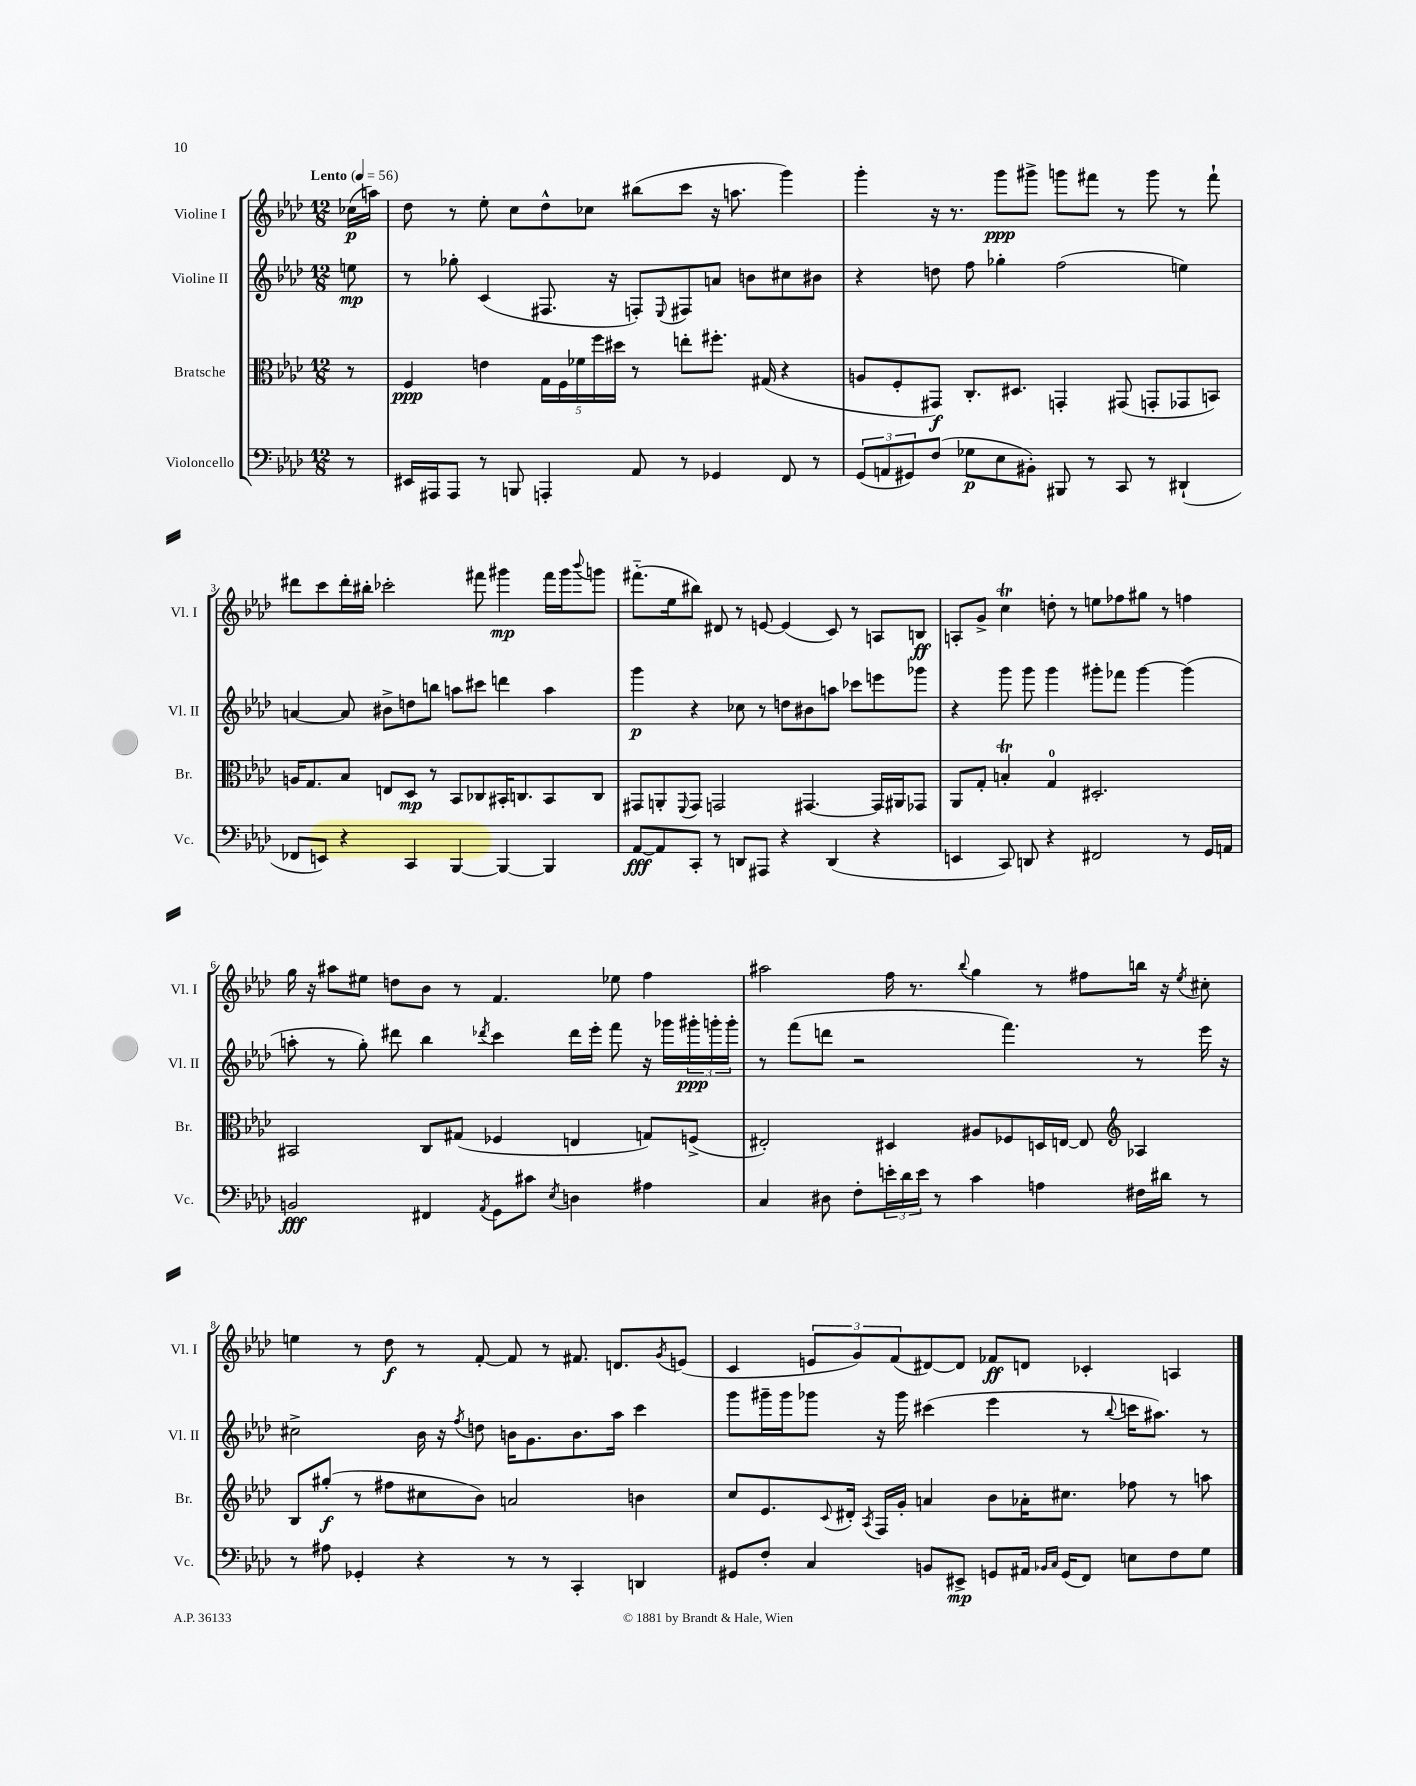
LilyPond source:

<<
\new StaffGroup <<
\new Staff = "s0" \with { instrumentName = "Violine I" shortInstrumentName = "Vl. I" } {
    \clef treble \key aes \major \numericTimeSignature \time 12/8 \partial 8 \tempo "Lento" 4 = 56
    ces''16\p( a''16) |
    des''8 r8 ees''8-. c''8 des''8-^ ces''8 bis''8( c'''8 r16 a''8. g'''4) |
    g'''4-. r16 r8. g'''8\ppp gis'''8-> g'''8 fis'''8 r8 g'''8 r8 fis'''8-! |
    dis'''8 c'''8 dis'''16-. bis''16-. ces'''2-. fis'''8 gis'''4\mp fis'''16 gis'''16 \appoggiatura { bes'''8 } g'''8 |
    fis'''8.-_( ees''16 bis''8) dis'8 r8 e'8~ e'4( c'8) r8 a8 b8\ff |
    a8-. g'8-> c''4\trill d''8-. r8 e''8 fes''8 gis''8 r8 f''4 |
    g''16 r16 ais''8 eis''8 d''8 bes'8 r8 f'4. ees''8 f''4 |
    ais''2 f''16 r8. \appoggiatura { bes''8 } g''4 r8 fis''8 b''16 r16 \acciaccatura { ees''8 } cis''8-. |
    e''4 r8 des''8\f r8 f'8~-. f'8 r8 fis'8. d'8. \acciaccatura { g'8 } e'8( |
    c'4 \tuplet 3/2 { e'8 g'8) f'8( } dis'8~) dis'8 fes'8\ff d'8 ces'4-. a4 \bar "|." |
}
\new Staff = "s1" \with { instrumentName = "Violine II" shortInstrumentName = "Vl. II" } {
    \clef treble \key aes \major \numericTimeSignature \time 12/8 \partial 8
    e''8\mp |
    r8 ges''8-. c'4( fis8. r16 f8-.) \appoggiatura { ees8 } fis8 a'8 b'8 cis''8 bis'8 |
    r4 d''8 f''8 ges''4-. f''2( e''4) |
    a'4~ a'8 bis'8-> d''8 b''8 a''8 cis'''8 d'''4 a''4 |
    g'''4\p r4 ces''8 r8 d''8 bis'8 a''8 ces'''8 e'''8 ges'''8 |
    r4 g'''8 g'''8 g'''4 gis'''8-. fes'''8 gis'''4~ gis'''4( |
    a''8-. r8 g''8-.) dis'''8 bes''4 \acciaccatura { des'''8 } c'''4 des'''16 ees'''16-. f'''8 r16 ges'''16 \tuplet 3/2 { gis'''16-.\ppp g'''16-. g'''16-. } |
    r8 f'''8( d'''8 r2 f'''4.) r8 ees'''16 r16 |
    cis''2-> bes'16 r16 \acciaccatura { f''8 } d''8 b'16 g'8. b'8. aes''16 c'''4 |
    g'''8 gis'''16-- gis'''16 ges'''8 r16 ges'''16 cis'''4( ees'''4 r8 \appoggiatura { bes''8 } c'''16 ais''8.) r8 \bar "|." |
}
\new Staff = "s2" \with { instrumentName = "Bratsche" shortInstrumentName = "Br." } {
    \clef alto \key aes \major \numericTimeSignature \time 12/8 \partial 8
    r8 |
    f4\ppp e'4 \tuplet 5/4 { g16 f16 fes'16 f''16 dis''16 } r8 e''8-. fis''8.-. gis16( r4 |
    a8 f8-. gis,8\f) c8.-. dis8. g,4-. gis,8( g,8-. ges,8 b,8) |
    a16 g8. bes8 e8 des8\mp r8 bes,8 ces8 bis,16-. c8. bis,8 c8 |
    gis,8 a,8-. \appoggiatura { f,8 } gis,8 g,2 gis,4.~ gis,16 ais,16 ges,8 |
    aes,8 g8-. b4-.\trill g4-0 dis2.-. |
    bis,2 c8 gis8( fes4 e4 g8) f8->( |
    eis2-.) dis4 ais8 fes8 d16 e16~ e8 \clef treble aes4 |
    bes8 gis''8-.\f( r8 fis''8 cis''8 bes'8) a'2 b'4 |
    c''8 ees'8. \appoggiatura { c'8 } dis'16-. \acciaccatura { aes8 } f16 g'16-. a'4 bes'8 aes'16-. cis''8. fes''8 r8 a''8 \bar "|." |
}
\new Staff = "s3" \with { instrumentName = "Violoncello" shortInstrumentName = "Vc." } {
    \clef bass \key aes \major \numericTimeSignature \time 12/8 \partial 8
    r8 |
    eis,16 ais,,16 ais,,8 r8 b,,8 a,,4-. aes,8 r8 ges,4 f,8 r8 |
    \tuplet 3/2 { g,8( a,8 gis,8) } f8( ges8\p ees8 bis,8-.) bis,,8 r8 c,8 r8 dis,4-!( |
    fes,8 e,8) r4 c,4 bes,,4~ bes,,4~ bes,,4 |
    aes,8~\fff aes,8 c,8-. r8 d,8 ais,,8 r4 d,4( r4 |
    e,4 c,8) d,8 r4 fis,2 r8 g,16 a,16 |
    b,2\fff fis,4 \acciaccatura { aes,8 } g,8 cis'8 \acciaccatura { ees8 } d4 ais4 |
    c4 dis8 f8-. \tuplet 3/2 { e'16-. des'16 e'16 } r8 c'4 a4 fis16 dis'16 r8 |
    r8 ais8 ges,4-. r4 r8 r8 c,4-. d,4 |
    gis,8 f8-. c4 b,8 eis,8->\mp g,8 ais,16 \grace { bes,16 c16 } g,16( f,8) e8 f8 g8 \bar "|." |
}
>>
>>
